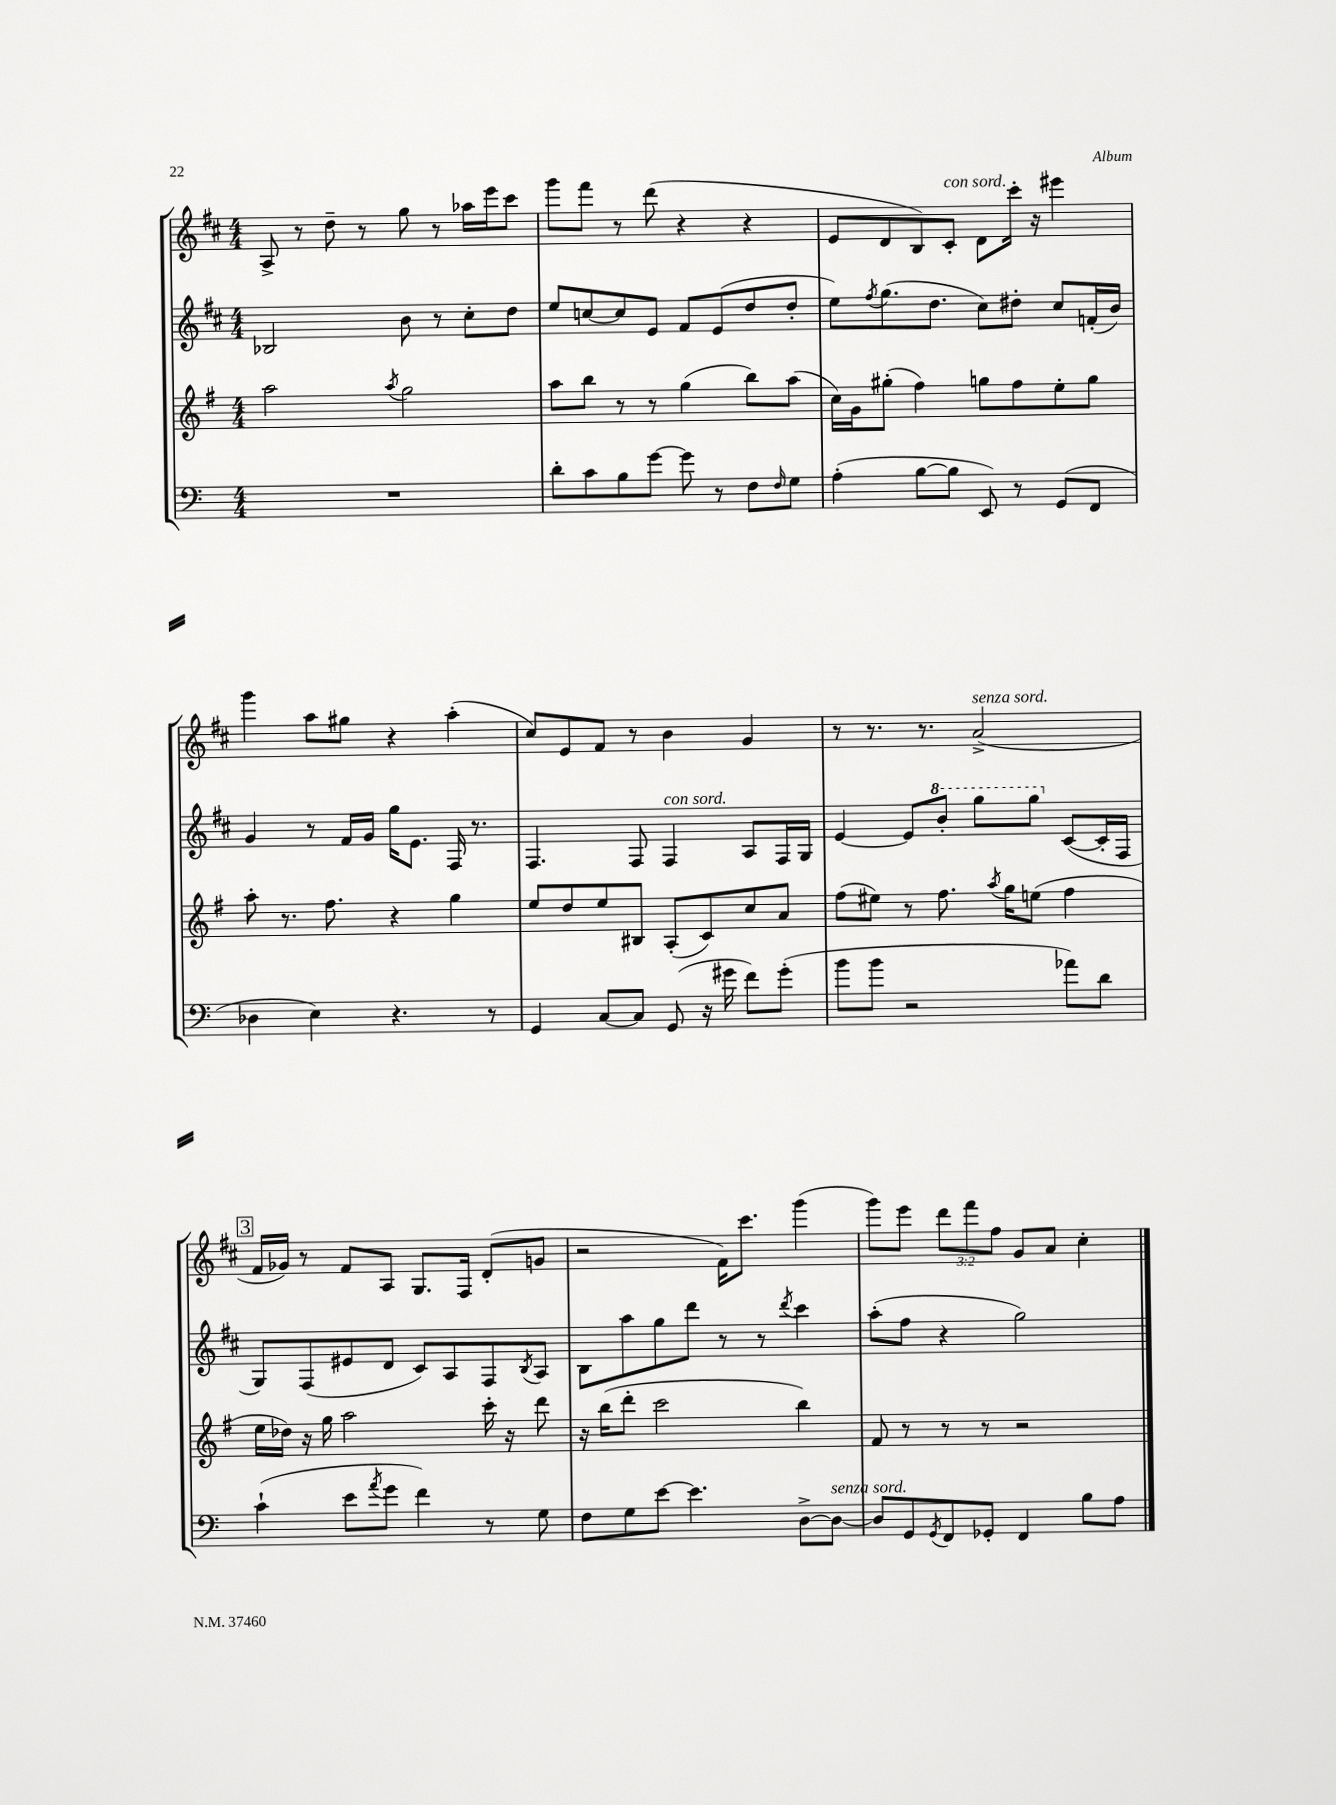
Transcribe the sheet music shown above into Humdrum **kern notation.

**kern	**kern	**kern	**kern
*part4	*part3	*part2	*part1
*staff4	*staff3	*staff2	*staff1
*clefF4	*clefG2	*clefG2	*clefG2
*k[]	*k[f#]	*k[f#c#]	*k[f#c#]
*M4/4	*M4/4	*M4/4	*M4/4
=14	=14	=14	=14
1r	2aa\	2B-X/	8A^/
.	.	.	8r
.	.	.	8dd~\
.	.	.	8r
.	8qaa/	.	.
.	2gg\	8b\	8gg\
.	.	8r	8r
.	.	8cc#'\L	16aa-X\LL
.	.	.	16eee\J
.	.	8dd\J	8ccc#\J
=15	=15	=15	=15
8d'\L	8aa\L	8ee/L	8ggg\L
8c\	8bb\J	[8ccn/	8fff#\J
8B\	8r	8cc/]	8r
[8g\J	8r	8e/J	(8ddd\
8g\]	(4gg\	8f#/L	4r
8r	.	(8e/	.
8F\L	8bb\L)	8dd/	4r
16qqF/	.	.	.
8G\J	(8aa\J	8dd'/J	.
=16	=16	=16	=16
(4A'\	16cc\LL)	8ee\L)	8e/L
.	16g\J	.	.
.	.	8qff#/	.
.	(8gg#X'\J	(8.gg\	8d/
[8B\L	4ff#\)	.	8B/)
.	.	8.dd\J	.
!	!	!	!LO:TX:a:i:t=con sord.
8B\J]	.	.	8c#'/J
8EE/)	8ggn\L	8cc#\L)	8d\L
8r	8ff#\	8dd#X'\J	16ccc#'\Jk
.	.	.	16r
(8GG/L	8ee'\	8cc#/L	4eee#X\
8FF/J	8gg\J	(16fn'/L	.
.	.	16b/JJ)	.
!!LO:LB:g=z
=17	=17	=17	=17
4D-X\	8aa'\	4g/	4ggg\
.	8.r	.	.
4E\)	.	8r	8aa\L
.	8.ff#\	.	.
.	.	16f#/LL	8gg#X\J
.	.	16g/JJ	.
4.r	4r	16gg\KL	4r
.	.	8.e\J	.
.	4gg\	16F#/	(4aa'\
.	.	8.r	.
8r	.	.	.
=18	=18	=18	=18
4GG/	8ee/L	4.F#/	8cc#/L)
.	8dd/	.	8e/
[8C/L	8ee/	.	8f#/J
8C/J]	8B#X/J	8F#/	8r
!	!	!LO:TX:a:i:t=con sord.	!
(8GG/	(8A'/L	4F#/	4b\
16r	8c/)	.	.
16g#X\	.	.	.
8f\L)	8cc/	8A/L	4g/
(8g#'\J	8a/J	16F#/L	.
.	.	16G/JJ	.
=19	=19	=19	=19
8b\L	(8ff#\L	[4e/	8r
8b\J	8ee#X\J)	.	8.r
2r	8r	8e/L]	.
.	.	.	8.r
*	*	*8va	*
.	8.ff#\	8bb'/J	.
!	!	!	!LO:TX:a:i:t=senza sord.
.	.	8ggg\L	(2a^/
.	8qaa/	.	.
.	16gg\KL	.	.
.	(8een\J	8ggg\J	.
*	*	*X8va	*
8a-X\L)	4ff#\	([8c#/L	.
8d\J	.	16c#'/L]	.
.	.	16F#/JJ	.
!!LO:LB:g=z
!!LO:REH:place=s1:t=3
=20	=20	=20	=20
(4c`\	16ee\LL	8G/L)	16f#/LL
.	16dd-X\JJ)	.	16g-X/JJ)
.	16r	(8F#/	8r
.	16gg\	.	.
8e\L	2aa\	8e#X/	8f#/L
8qa/	.	.	.
8g\J	.	8d/J	8A/J
4f\)	.	8c#/L)	8.G/L
.	.	8A/	.
.	.	.	16F#/Jk
8r	16ccc'\	8F#/	(8d'/L
.	16r	.	.
.	.	8qB/	.
8G\	8ddd\	8A/J	8gn/J
=21	=21	=21	=21
8F\L	16r	8B\L	2r
.	(16bb\KL	.	.
8G\	8ddd'\J	8aa\	.
[8e\J	2ccc\	8gg\	.
4.e\]	.	8ddd\J	.
.	.	8r	16f#\KL)
.	.	.	8.ccc#\J
.	.	8r	.
.	.	8qddd/	.
[8D^\L	4bb\)	4ccc#\	(4ggg\
!LO:TX:a:i:t=senza sord.	!	!	!
8D\J_	.	.	.
=22	=22	=22	=22
8D/L]	8f#/	(8aa'\L	8ggg\L)
8GG/	8r	8ff#\J	8eee\J
8qGG/	.	.	.
8FF/	8r	4r	12ddd\L
.	.	.	12fff#\
8GG-X'/J	8r	.	.
.	.	.	12ff#\J
4FF/	2r	2gg\)	8g/L
.	.	.	8a/J
8B\L	.	.	4cc#'\
8A\J	.	.	.
==	==	==	==
*-	*-	*-	*-
